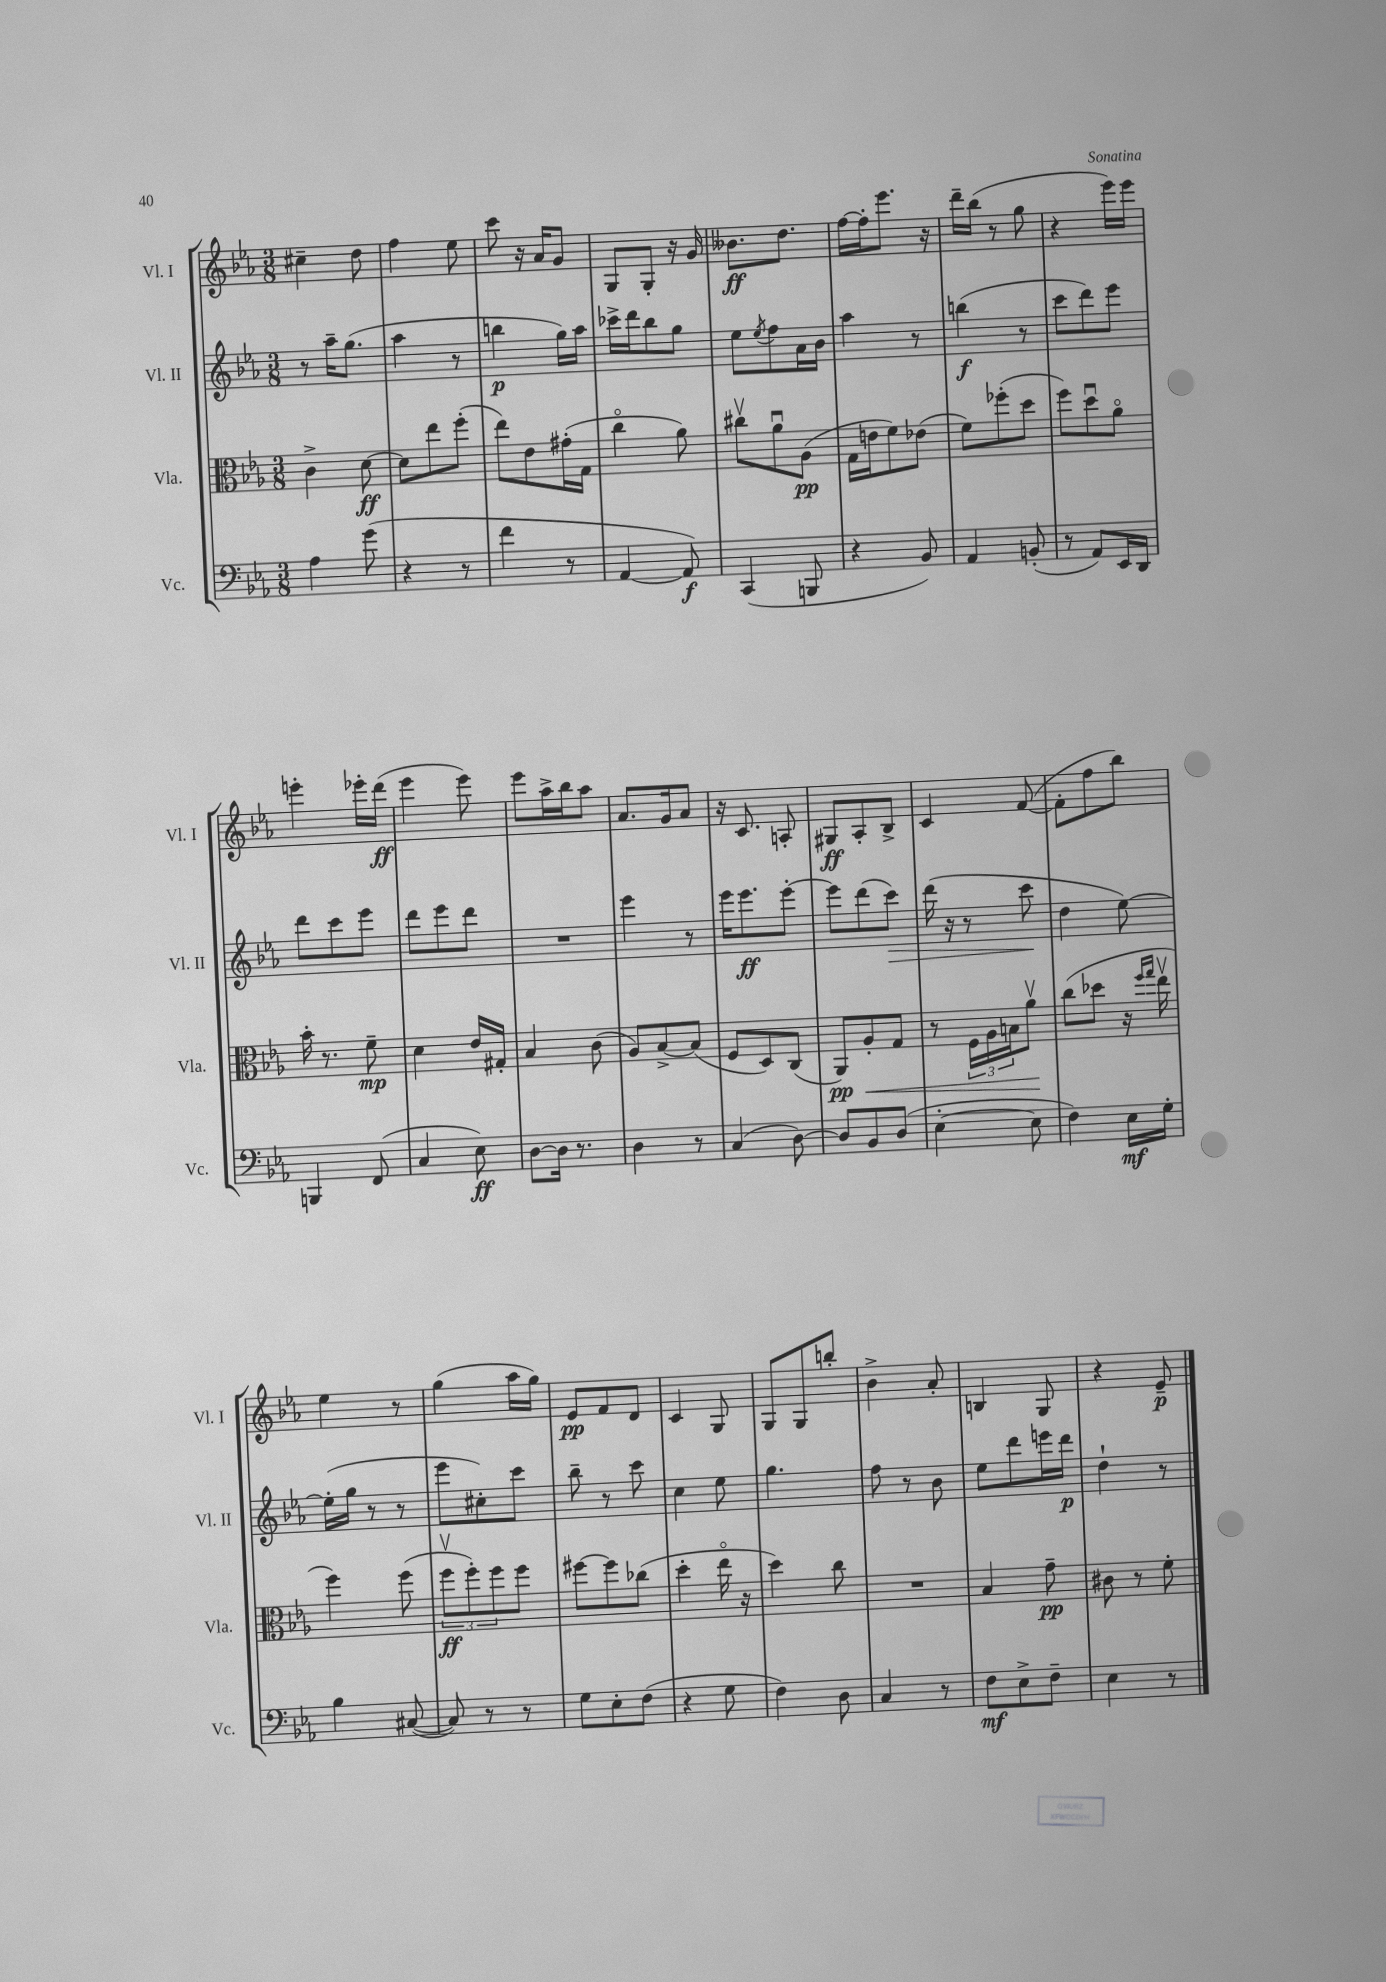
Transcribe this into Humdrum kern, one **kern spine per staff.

**kern	**dynam	**kern	**dynam	**kern	**dynam	**kern	**dynam
*part4	*part4	*part3	*part3	*part2	*part2	*part1	*part1
*staff4	*staff4	*staff3	*staff3	*staff2	*staff2	*staff1	*staff1
*I"Vc.	*	*I"Vla.	*	*I"Vl. II	*	*I"Vl. I	*
*I'Vc.	*	*I'Vla.	*	*I'Vl. II	*	*I'Vl. I	*
*clefF4	*	*clefC3	*	*clefG2	*	*clefG2	*
*k[b-e-a-]	*	*k[b-e-a-]	*	*k[b-e-a-]	*	*k[b-e-a-]	*
*M3/8	*	*M3/8	*	*M3/8	*	*M3/8	*
=24	=24	=24	=24	=24	=24	=24	=24
4A-\	.	4c^\	.	8r	.	4cc#X~\	.
.	.	.	.	16aa-~\KL	.	.	.
.	.	.	.	(8.gg\J	.	.	.
(8g\	.	[8d\	ff	.	.	8dd\	.
=25	=25	=25	=25	=25	=25	=25	=25
4r	.	8d\L]	.	4aa-\	.	4ff\	.
.	.	8ee-\	.	.	.	.	.
8r	.	(8ff'\J	.	8r	.	8ee-\	.
=26	=26	=26	=26	=26	=26	=26	=26
4f\	.	8ee-\L)	.	4bbn\	p	8ccc\	.
.	.	8e-\	.	.	.	16r	.
.	.	.	.	.	.	16a-/KL	.
8r	.	(16g#X'\L	.	16gg\LL)	.	8g/J	.
.	.	16G\JJ	.	16aa-\JJ	.	.	.
=27	=27	=27	=27	=27	=27	=27	=27
[4AA-/	.	4cc\	.	16ccc-X^\LL	.	8G/L	.
.	.	.	.	16ddd\J	.	.	.
.	.	.	.	8bb-\	.	8G'/J	.
8AA-/])	f	8a-\)	.	8gg\J	.	16r	.
.	.	.	.	.	.	16g/	.
=28	=28	=28	=28	=28	=28	=28	=28
(4CC/	.	8cc#Xv\L	.	8ee-\L	.	8.b--X\L	ff
.	.	.	.	8qee-/	.	.	.
.	.	8a-u\	.	8ff\	.	.	.
.	.	.	.	.	.	8.dd\J	.
8BBBn/	.	(8A-\J	pp	16a-\L	.	.	.
.	.	.	.	16b-\JJ	.	.	.
=29	=29	=29	=29	=29	=29	=29	=29
4r	.	16G\LL	.	4aa-\	.	[16ff\LL	.
.	.	16en\J	.	.	.	16ff'\J]	.
.	.	8f\)	.	.	.	8.eee-\J	.
8BB-/)	.	(8e-X\J	.	8r	.	.	.
.	.	.	.	.	.	16r	.
=30	=30	=30	=30	=30	=30	=30	=30
4AA-/	.	8f\L)	.	(4bbn\	f	16ddd~\LL	.
.	.	.	.	.	.	(16bb-\JJ	.
.	.	(8ff-X'\	.	.	.	8r	.
(8BBn'/	.	8dd\J	.	8r	.	8gg\	.
=31	=31	=31	=31	=31	=31	=31	=31
8r	.	8ff\L)	.	8ccc\L	.	4r	.
8AA-/L)	.	8ddu\	.	8ddd\)	.	.	.
16EE-/L	.	8a-\J	.	8eee-\J	.	16eee-\LL)	.
16DD/JJ	.	.	.	.	.	16eee-\JJ	.
!!LO:LB:g=z
=32	=32	=32	=32	=32	=32	=32	=32
4BBBn/	.	16b-'\	.	8ddd\L	.	4eeen'\	.
.	.	8.r	.	.	.	.	.
.	.	.	.	8ccc\	.	.	.
(8FF/	.	8f~\	mp	8eee-\J	.	16eee-X'\LL	.
.	.	.	.	.	.	(16ddd\JJ	ff
=33	=33	=33	=33	=33	=33	=33	=33
4C/	.	4d\	.	8ddd\L	.	4eee-\	.
.	.	.	.	8eee-\	.	.	.
8E-\)	ff	16e-/LL	.	8ddd\J	.	8eee-\)	.
.	.	16G#X'/JJ	.	.	.	.	.
=34	=34	=34	=34	=34	=34	=34	=34
[8D\L	.	4B-/	.	4.r	.	8eee-\L	.
16D\Jk]	.	.	.	.	.	16aa-^\L	.
8.r	.	.	.	.	.	16bb-\J	.
.	.	(8c\	.	.	.	8aa-\J	.
=35	=35	=35	=35	=35	=35	=35	=35
4D\	.	8A-/L)	.	4eee-\	.	8.a-/L	.
.	.	[8B-^/	.	.	.	.	.
.	.	.	.	.	.	16g/k	.
8r	.	(8B-/J]	.	8r	.	8a-/J	.
=36	=36	=36	=36	=36	=36	=36	=36
(4C/	.	8F/L	.	16eee-\KL	.	16r	.
.	.	.	.	8.eee-\	ff	8.c/	.
.	.	8D/)	.	.	.	.	.
[8D\)	.	(8C/J	.	[8eee-'\J	.	8An'/	.
=37	=37	=37	=37	=37	=37	=37	=37
8D/L]	.	8AA-/L)	pp	8eee-\L]	.	8G#X/L	ff
!	!	!	!LO:HP:b	!	!	!	!
8BB-/	.	8A-'/	<	(8ddd\	.	8A-'/	.
!	!	!	!	!	!LO:HP:b	!	!
(8D/J	.	8G/J	.	8ccc\J)	>	8B-^/J	.
=38	=38	=38	=38	=38	=38	=38	=38
[4E-'\	.	8r	.	(16ddd\	.	4c/	.
.	.	.	.	16r	.	.	.
.	.	24F\LL	.	8r	.	.	.
.	.	24A-\	.	.	.	.	.
.	.	24Bn\J	.	.	.	.	.
8E-\]	.	8a-v\J	.	8ccc\	.	([8f/	.
.	.	.	[	.	]	.	.
=39	=39	=39	=39	=39	=39	=39	=39
4F\)	.	(8cc\L	.	4dd\	.	8f'\L]	.
.	.	8dd-X\J	.	.	.	8ff\	.
16E-\LL	mf	16r	.	[8ee-\)	.	8bb-\J)	.
.	.	16qqff/LL	.	.	.	.	.
.	.	16qqgg/JJ	.	.	.	.	.
16G'\JJ	.	16ee-v\	.	.	.	.	.
!!LO:LB:g=z
=40	=40	=40	=40	=40	=40	=40	=40
4B-\	.	4ff\)	.	(16ee-'\LL]	.	4ee-\	.
.	.	.	.	16gg\JJ	.	.	.
.	.	.	.	8r	.	.	.
([8C#X/	.	(8ff\	.	8r	.	8r	.
=41	=41	=41	=41	=41	=41	=41	=41
8C#/])	.	12ffv\L	ff	8eee-\L	.	(4gg\	.
.	.	12ff'\)	.	.	.	.	.
8r	.	.	.	8cc#X'\)	.	.	.
.	.	12ff\	.	.	.	.	.
8r	.	8ff\J	.	8ccc\J	.	16aa-\LL	.
.	.	.	.	.	.	16gg\JJ)	.
=42	=42	=42	=42	=42	=42	=42	=42
8G\L	.	[8ff#X\L	.	8bb-~\	.	8e-/L	pp
8E-'\	.	8ff#\]	.	8r	.	8f/	.
(8F\J	.	(8cc-X\J	.	8ccc\	.	8d/J	.
=43	=43	=43	=43	=43	=43	=43	=43
4r	.	4dd'\	.	4cc\	.	4c/	.
8G\	.	16ee-\	.	8ee-\	.	8G/	.
.	.	16r	.	.	.	.	.
=44	=44	=44	=44	=44	=44	=44	=44
4F\)	.	4dd\)	.	4.gg\	.	8G/L	.
.	.	.	.	.	.	8G/	.
8D\	.	8cc\	.	.	.	8bbn'/J	.
=45	=45	=45	=45	=45	=45	=45	=45
4C/	.	4.r	.	8ff\	.	4b-^\	.
.	.	.	.	8r	.	.	.
8r	.	.	.	8b-\	.	8a-'/	.
=46	=46	=46	=46	=46	=46	=46	=46
8F\L	mf	4B-/	.	8ee-\L	.	4Bn/	.
8E-^\	.	.	.	8ddd\	.	.	.
8F~\J	.	8g~\	pp	16eeen\L	.	8G/	.
.	.	.	.	16ddd\JJ	p	.	.
=47	=47	=47	=47	=47	=47	=47	=47
4E-\	.	8c#X\	.	4dd`\	.	4r	.
.	.	8r	.	.	.	.	.
8r	.	8f'\	.	8r	.	8e-~/	p
==	==	==	==	==	==	==	==
*-	*-	*-	*-	*-	*-	*-	*-
